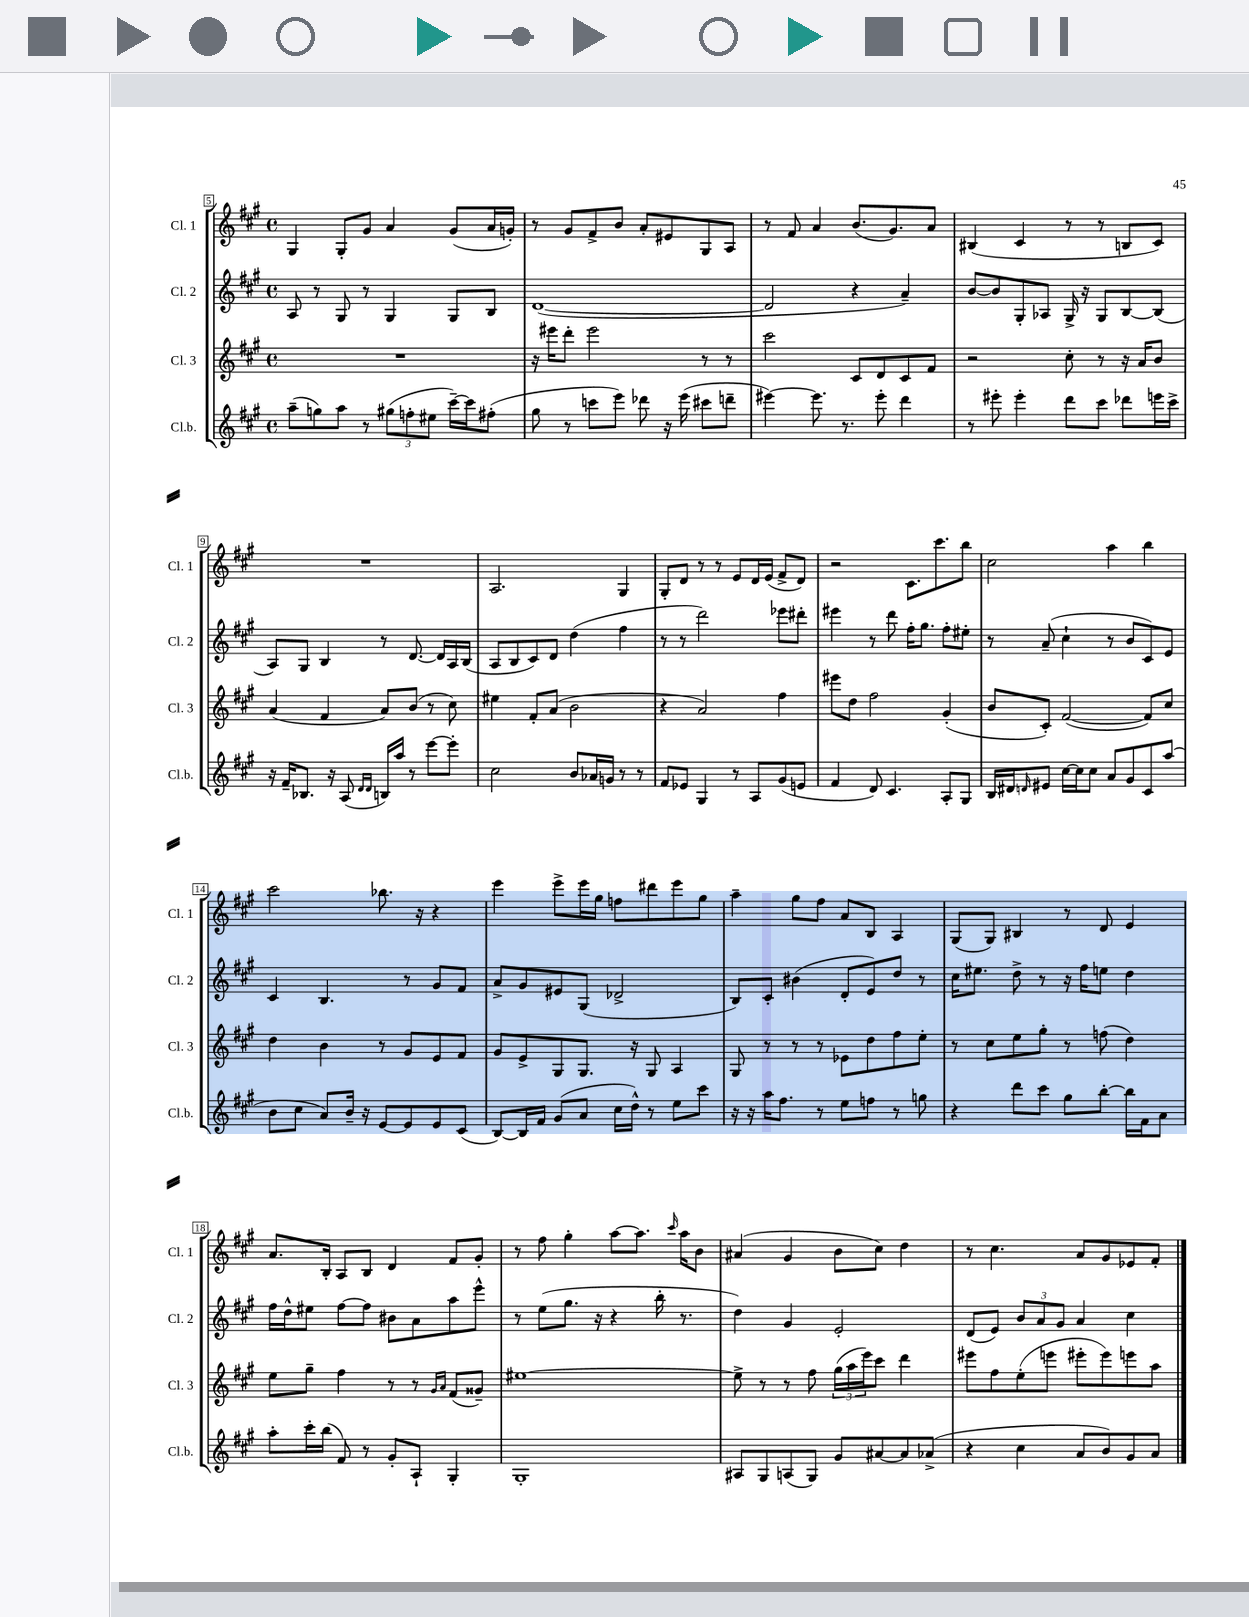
<<
\new StaffGroup <<
\new Staff = "s0" \with { instrumentName = "Cl. 1" shortInstrumentName = "Cl. 1" } {
    \clef treble \key a \major \defaultTimeSignature \time 4/4
    gis4 gis8-. gis'8 a'4 gis'8( a'16 g'16-.) |
    r8 gis'8 fis'8-> b'8 a'8-. eis'8 gis8 a8 |
    r8 fis'8 a'4 b'8.( gis'8.) a'8 |
    bis4( cis'4 r8 r8 b8 cis'8) |
    R1 |
    a2. gis4 |
    gis8-. d'8 r8 r8 e'8 d'16 e'16( fis'8-> d'8) |
    r2 cis'8. cis'''8. b''8 |
    cis''2 a''4 b''4 |
    cis'''2 bes''8. r16 r4 |
    e'''4 e'''8-> e'''16 gis''16 f''8 dis'''8 e'''8 gis''8 |
    a''4-- gis''8 fis''8 a'8 b8 a4 |
    gis8( gis8) bis4 r8 d'8 e'4 |
    a'8. b16-. a8 b8 d'4 fis'8 gis'8-. |
    r8 fis''8 gis''4-. a''8~ a''8. \grace { cis'''16 } a''16 b'8 |
    ais'4( gis'4 b'8 cis''8) d''4 |
    r8 cis''4. a'8 gis'8 ees'8 fis'8-. \bar "|." |
}
\new Staff = "s1" \with { instrumentName = "Cl. 2" shortInstrumentName = "Cl. 2" } {
    \clef treble \key a \major \defaultTimeSignature \time 4/4
    a8 r8 gis8 r8 gis4 gis8 b8 |
    d'1~( |
    d'2 r4 a'4--) |
    b'8~ b'8 gis8-. aes8 gis16-> r16 gis8 b8~ b8( |
    a8) gis8 b4 r8 d'8.~ d'16 a16 b16( |
    a8 b8 cis'8) d'8 d''4( fis''4 |
    r8 r8 d'''2) ees'''8 dis'''8-. |
    eis'''4 r8 d'''8 fis''16-. gis''8. fis''8-. eis''8-. |
    r8 a'8--( cis''4-! r8 b'8 cis'8) e'8 |
    cis'4 b4. r8 gis'8 fis'8 |
    a'8-> gis'8 eis'8 gis8( des'2-> |
    b8) cis'8-. bis'4( d'8-. e'8) d''8 r8 |
    cis''16 eis''8. d''8-> r8 r16 fis''16 e''8 d''4 |
    fis''16 d''16-^ eis''8 fis''8~ fis''8 bis'8 a'8 a''8 e'''8-^ |
    r8 e''8( gis''8. r16 r4 b''16-. r8. |
    d''4) gis'4 e'2-. |
    d'8( e'8) \tuplet 3/2 { b'8 a'8 gis'8 } a'4 cis''4 \bar "|." |
}
\new Staff = "s2" \with { instrumentName = "Cl. 3" shortInstrumentName = "Cl. 3" } {
    \clef treble \key a \major \defaultTimeSignature \time 4/4
    R1 |
    r16 eis'''16 d'''8-. eis'''2 r8 r8 |
    cis'''2 cis'8 d'8 cis'8 fis'8 |
    r2 cis''8-. r8 r16 a'16 b'8 |
    a'4( fis'4 a'8) b'8( r8 cis''8) |
    eis''4 fis'8-. a'8( b'2 |
    r4 a'2) fis''4 |
    eis'''8 d''8 fis''2 gis'4-.( |
    b'8 cis'8-.) fis'2~( fis'8) cis''8 |
    d''4 b'4 r8 gis'8 e'8 fis'8 |
    gis'8 e'8-> gis8 gis8. r16 gis8 a4 |
    gis8 r8 r8 r8 ees'8 d''8 fis''8 e''8-. |
    r8 cis''8 e''8 gis''8-. r8 f''8( d''4) |
    e''8 gis''8-- fis''4 r8 r8 \grace { gis'16 a'16 } fis'8( gisis'8--) |
    eis''1~ |
    eis''8-> r8 r8 fis''8 \tuplet 3/2 { gis''16( a''16 e'''16) } cis'''8 d'''4 |
    eis'''8 fis''8 e''8-.( e'''8 eis'''8-. eis'''8) e'''8 a''8 \bar "|." |
}
\new Staff = "s3" \with { instrumentName = "Cl.b." shortInstrumentName = "Cl.b." } {
    \clef treble \key a \major \defaultTimeSignature \time 4/4
    a''8--( g''8) a''8 r8 \tuplet 3/2 { gis''8( f''8-. eis''8 } cis'''16~--) cis'''16 fis''8-.( |
    gis''8 r8 c'''8 e'''8) des'''8 r16 e'''16( cis'''8 d'''8-- |
    eis'''4~) eis'''8. r8. eis'''8-. d'''4 |
    r8 eis'''8-. eis'''4-. d'''8 cis'''8 des'''8 e'''16 cis'''16-> |
    r16 fis'16-- bes8. r16 a8( \grace { d'16 d'16 } b16) a''16 r8 e'''8~ e'''8-. |
    cis''2 b'8 aes'16 g'16 r8 r8 |
    fis'8 ees'8 gis4 r8 a8 gis'8( e'8 |
    fis'4 d'8) cis'4. a8-. gis8 |
    b16 dis'16 \grace { d'16 } eis'8 cis''16~ cis''16 cis''8 a'8 gis'8 cis'8 a''8( |
    b'8 cis''8 a'8) b'16-- r16 e'8~ e'8 e'8 cis'8( |
    b8~) b16 fis'16 gis'8( a'8 cis''16 d''16-^) r8 e''8 cis'''8 |
    r16 r16 a''16 fis''8. r8 e''8 f''8 r8 g''8 |
    r4 d'''8 cis'''8 gis''8 b''8~-. b''16 fis'16 a'8 |
    a''8-. cis'''16-. b''16( fis'8) r8 gis'8-. a8-! gis4-. |
    gis1-. |
    ais8 gis8 a8( gis8) gis'8 ais'8~ ais'8 aes'8->( |
    r4 cis''4 a'8 b'8) gis'8 a'8 \bar "|." |
}
>>
>>
\layout { \context { \Score currentBarNumber = #5 \override BarNumber.stencil = #(make-stencil-boxer 0.1 0.3 ly:text-interface::print) } }
